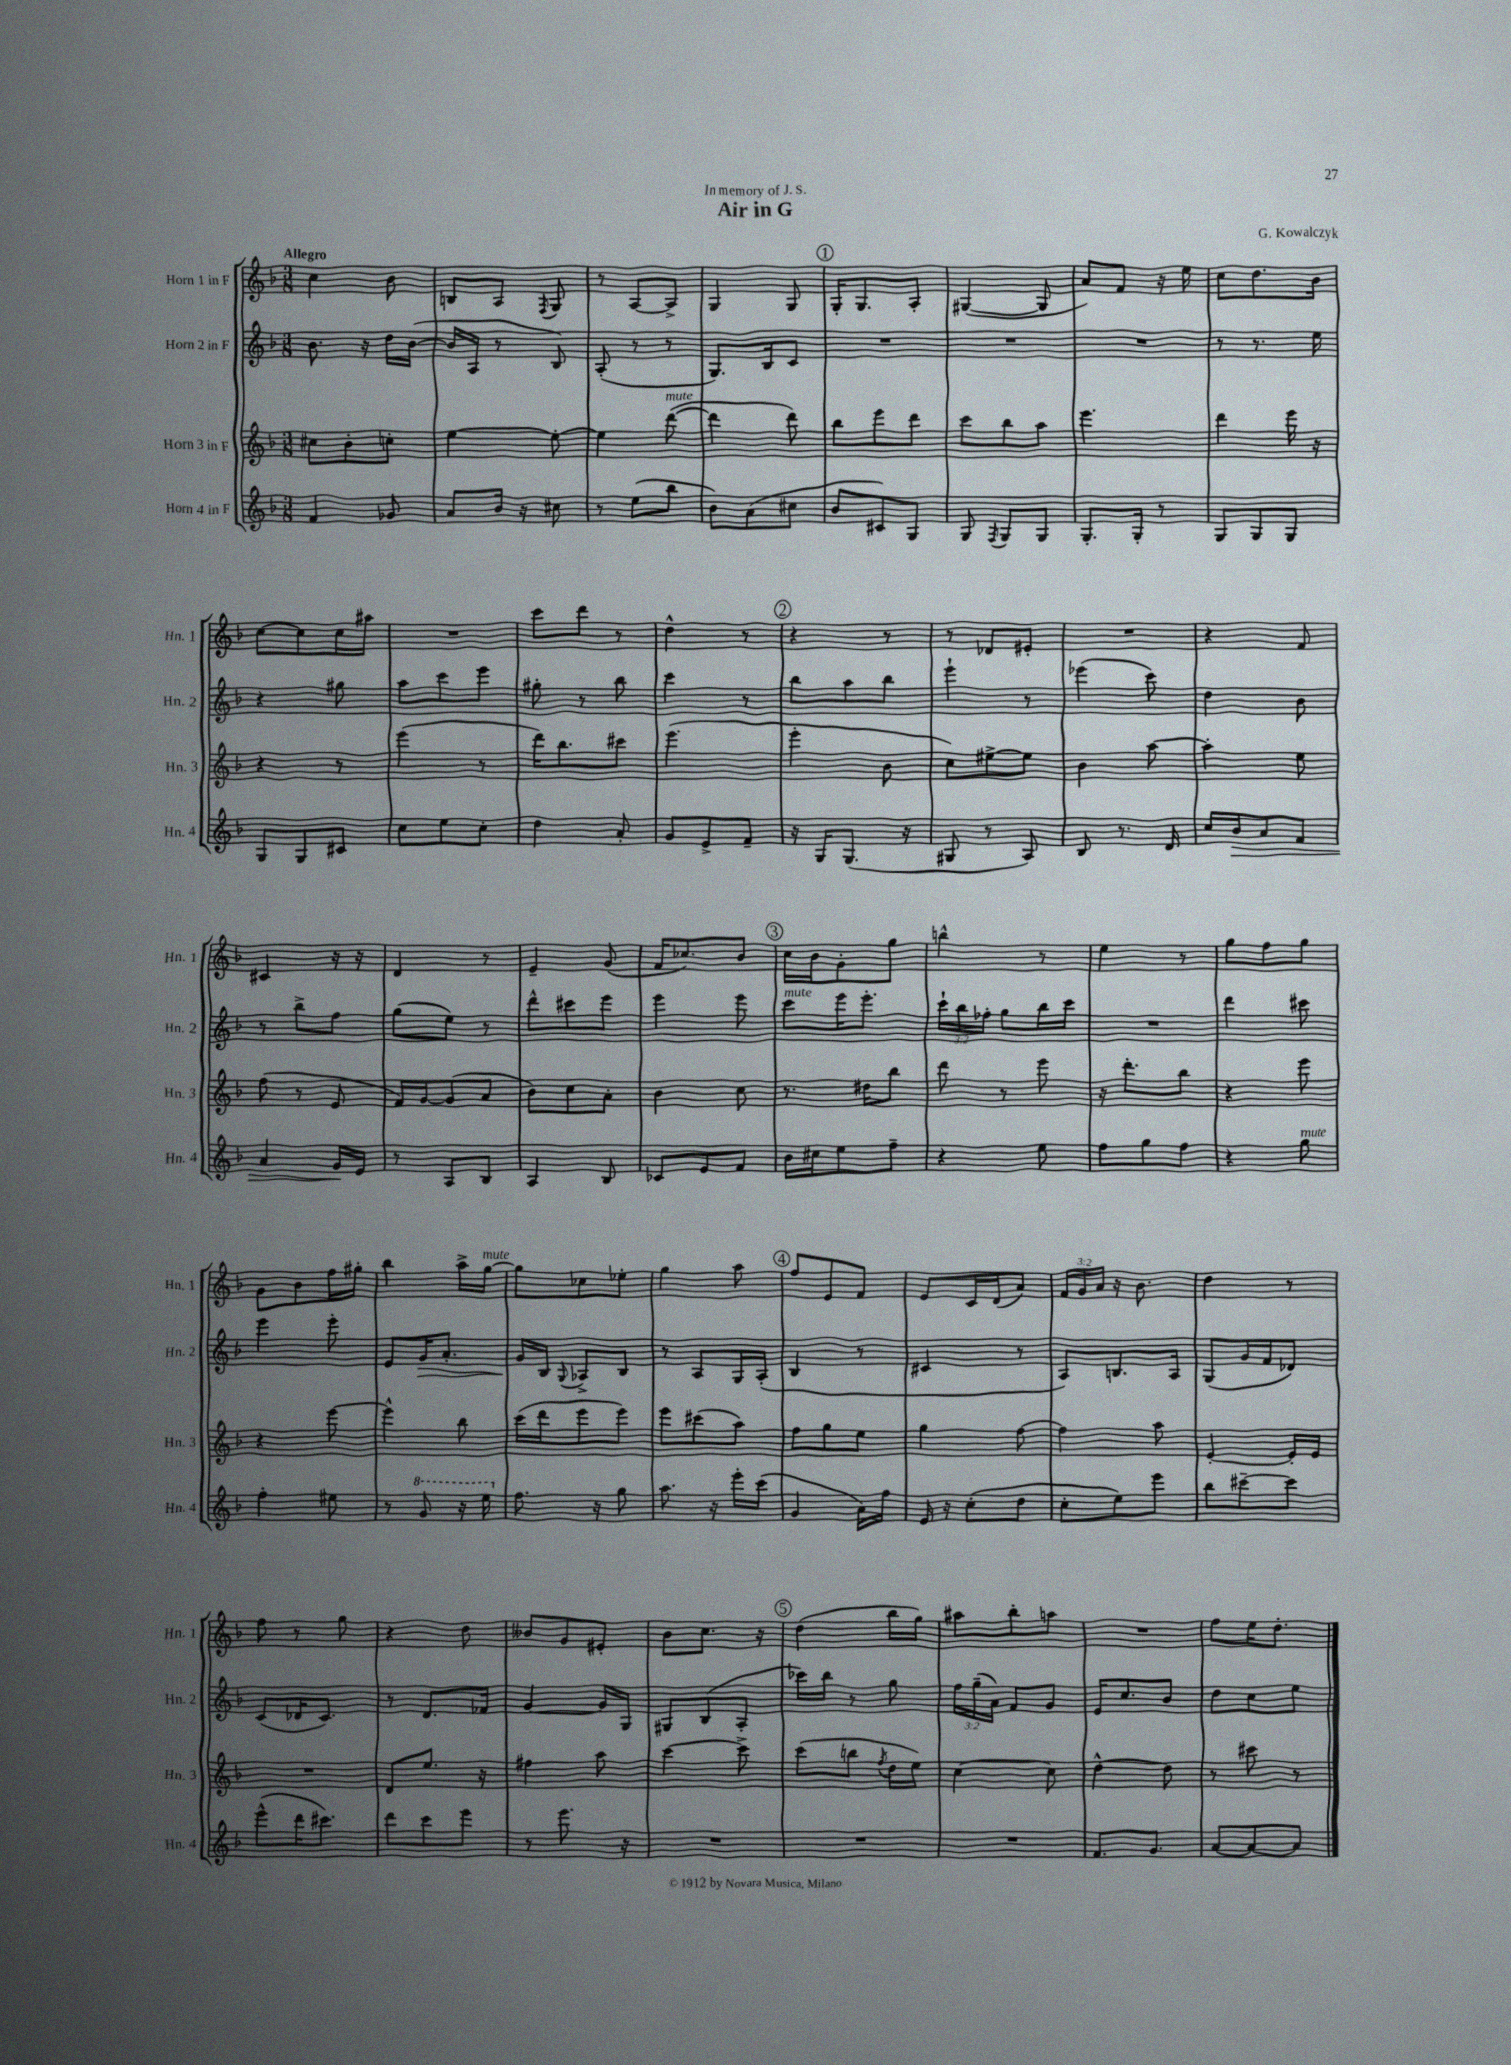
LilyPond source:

\header { title = "Air in G" composer = "G. Kowalczyk" dedication = "In memory of J. S." }
<<
\new StaffGroup <<
\new Staff = "s0" \with { instrumentName = "Horn 1 in F" shortInstrumentName = "Hn. 1" } {
    \clef treble \key f \major \numericTimeSignature \time 3/8 \override Staff.TupletNumber.text = #tuplet-number::calc-fraction-text \tempo "Allegro"
    \autoBeamOff c''4 bes'8 |
    b8[ a8] \acciaccatura { f8 } g8 |
    r8 a8[~ a8]-> |
    g4 g8 |
    \mark \markup { \circle "1" } g16[-. g8. a8]-. |
    gis4~( gis8 |
    a'8[) f'8] r16 e''16 |
    c''8[ d''8. bes'16] |
    c''8[~ c''8 c''16 ais''16] |
    R4. |
    c'''8[ d'''8] r8 |
    d''4-^ r8 |
    \mark \markup { \circle "2" } r4 r8 |
    r8 des'8[ eis'8]-. |
    R4. |
    r4 f'8 |
    cis'4 r16 r16 |
    d'4 r8 |
    e'4-- g'8( |
    f'16[ ces''8.) bes'8] |
    \mark \markup { \circle "3" } c''16[ bes'16 g'8-. g''8] |
    b''4-^ r8 |
    e''4 r8 |
    g''8[ f''8 g''8] |
    g'8[ bes'8 f''16 gis''16]-. |
    bes''4 a''16[-> g''16]~^\markup { \italic "mute" } |
    g''8[ ces''8 ees''8]-. |
    g''4 a''8 |
    \mark \markup { \circle "4" } f''8[ e'8 f'8] |
    e'8[ c'16 d'16( a'8]) |
    \tuplet 3/2 { f'16[ g'16 a'16] } r16 bes'8. |
    d''4 r8 |
    f''8 r8 g''8 |
    r4 d''8 |
    beses'8[ g'8 eis'8]-. |
    bes'8[ c''8.] r16 |
    \mark \markup { \circle "5" } d''4( bes''16[ g''16]) |
    ais''8[ bes''8-. a''8] |
    R4. |
    f''8[ e''16 d''8.]-. \bar "|." |
}
\new Staff = "s1" \with { instrumentName = "Horn 2 in F" shortInstrumentName = "Hn. 2" } {
    \clef treble \key f \major \numericTimeSignature \time 3/8 \override Staff.TupletNumber.text = #tuplet-number::calc-fraction-text
    \autoBeamOff bes'8. r16 d''16[ bes'16]~( |
    bes'16[ a16] r8 bes8) |
    a8-.( r8 r8 |
    g8.[) bes16 c'8] |
    \mark \markup { \circle "1" } R4. |
    R4. |
    R4. |
    r8 r8. e''16 |
    r4 gis''8 |
    a''8[ c'''8 e'''8] |
    gis''8-. r8 bes''8 |
    c'''4 r8 |
    \mark \markup { \circle "2" } bes''8[ a''8 bes''8] |
    e'''4-! r8 |
    ees'''4( c'''8) |
    d''4 bes'8 |
    r8 bes''8[-> f''8] |
    g''8[( e''8]) r8 |
    d'''8[-^ cis'''8 e'''8] |
    e'''4 e'''8 |
    \mark \markup { \circle "3" } c'''8[^\markup { \italic "mute" } e'''16 e'''8.]-. |
    \tuplet 3/2 { c'''16[-! bes''16 fes''16]-. } g''8[ bes''16 c'''16] |
    R4. |
    d'''4 cis'''8 |
    e'''4 e'''8-. |
    e'8[ g'16\> a'8.]-. |
    g'16[\! bes16] \appoggiatura { g8 } aes8[-> bes8] |
    r8 a8[ g16 a16]-.( |
    \mark \markup { \circle "4" } bes4 r8 |
    cis'4 r8 |
    a8[) b8. a16] |
    g8[( g'16 f'16 des'8]) |
    c'8[( des'16 c'8.]) |
    r8 d'8.[ fes'16] |
    g'4~ g'16[ g16] |
    gis8[ bes8( a8]-. |
    \mark \markup { \circle "5" } ces'''16[) bes''16] r8 g''8 |
    \tuplet 3/2 { f''16[ g''16--( a'16]) } f'8[ g'8] |
    e'16[ c''8. bes'8] |
    d''8[ c''8 e''8] \bar "|." |
}
\new Staff = "s2" \with { instrumentName = "Horn 3 in F" shortInstrumentName = "Hn. 3" } {
    \clef treble \key f \major \numericTimeSignature \time 3/8
    \autoBeamOff cis''8[ bes'8-. c''8]-. |
    e''4~ e''8~-. |
    e''4 d'''8~^\markup { \italic "mute" }( |
    d'''4 d'''8) |
    \mark \markup { \circle "1" } bes''8[ e'''8 d'''8] |
    c'''8[ bes''8 a''8] |
    e'''4. |
    d'''4 e'''16 r16 |
    r4 r8 |
    e'''4( r8 |
    d'''16[) bes''8. cis'''8] |
    e'''4.( |
    \mark \markup { \circle "2" } e'''4-. bes'8 |
    c''8[) eis''8~-> eis''8] |
    bes'4 a''8~ |
    a''4-. e''8 |
    f''8( r8 e'8 |
    f'16[) g'16~ g'8( a'8] |
    bes'8[) c''8 a'8]-. |
    bes'4 c''8 |
    \mark \markup { \circle "3" } r8. dis''16[ bes''8] |
    d'''8 r8 e'''8 |
    r16 d'''8.[-. bes''8] |
    r4 e'''8 |
    r4 e'''8~ |
    e'''4-^ bes''8 |
    c'''16[( d'''16 e'''8 e'''8]) |
    e'''8[ cis'''8( a''8]) |
    \mark \markup { \circle "4" } f''8[ g''8 e''8] |
    g''4 f''8~ |
    f''4 a''8 |
    e'4~-. e'16[-. e'16] |
    R4. |
    d'8[ e''8.] r16 |
    fis''4 a''8 |
    c'''4~ c'''8-> |
    \mark \markup { \circle "5" } c'''8[( b''8] \acciaccatura { f''8 } d''16[ e''16]) |
    c''4~ c''8 |
    d''4~-^ d''8 |
    r8 cis'''8 r8 \bar "|." |
}
\new Staff = "s3" \with { instrumentName = "Horn 4 in F" shortInstrumentName = "Hn. 4" } {
    \clef treble \key f \major \numericTimeSignature \time 3/8
    \autoBeamOff f'4 ges'8 |
    a'8[ bes'16] r16 cis''8 |
    r8 e''8[( bes''8] |
    bes'8[) a'8( cis''8] |
    \mark \markup { \circle "1" } bes'8[ cis'8) g8] |
    g8 \acciaccatura { f8 } g8[ g8] |
    g8.[-. g16]-. r8 |
    g8[ g8 g8] |
    g8[ g8 cis'8] |
    c''8[ e''8 c''8]-. |
    d''4 a'8-. |
    g'8[ e'8-> f'8]-- |
    \mark \markup { \circle "2" } r16 g16[ g8.]( r16 |
    gis8 r8 a8) |
    bes8 r8. d'16 |
    c''16[ bes'16\> a'8 f'8] |
    a'4 g'16[\! e'16] |
    r8 a8[ bes8] |
    a4 bes8 |
    ces'8[ e'8 f'8] |
    \mark \markup { \circle "3" } bes'16[ cis''16 e''8 f''8]-- |
    r4 e''8 |
    f''8[ g''8 f''8] |
    r4 g''8^\markup { \italic "mute" } |
    f''4-. eis''8 |
    r8 \ottava #1 g''8 r16 e'''16 \ottava #0 |
    f''8. r16 g''8 |
    a''8. r16 e'''16[-. c'''16]( |
    \mark \markup { \circle "4" } g'4 a'16[) f''16] |
    e'16 r16 c''8[-.( d''8] |
    c''8[-. e''8) e'''8] |
    bes''8[ cis'''8~-- cis'''8] |
    e'''8[-^( d'''16 cis'''8.]) |
    d'''8[ c'''8 e'''8] |
    r8 e'''8. r16 |
    R4. |
    \mark \markup { \circle "5" } R4. |
    R4. |
    f'8.[ g'8.] |
    a'8[~ a'8~ a'8] \bar "|." |
}
>>
>>
\layout { \context { \Score \remove "Bar_number_engraver" } }
